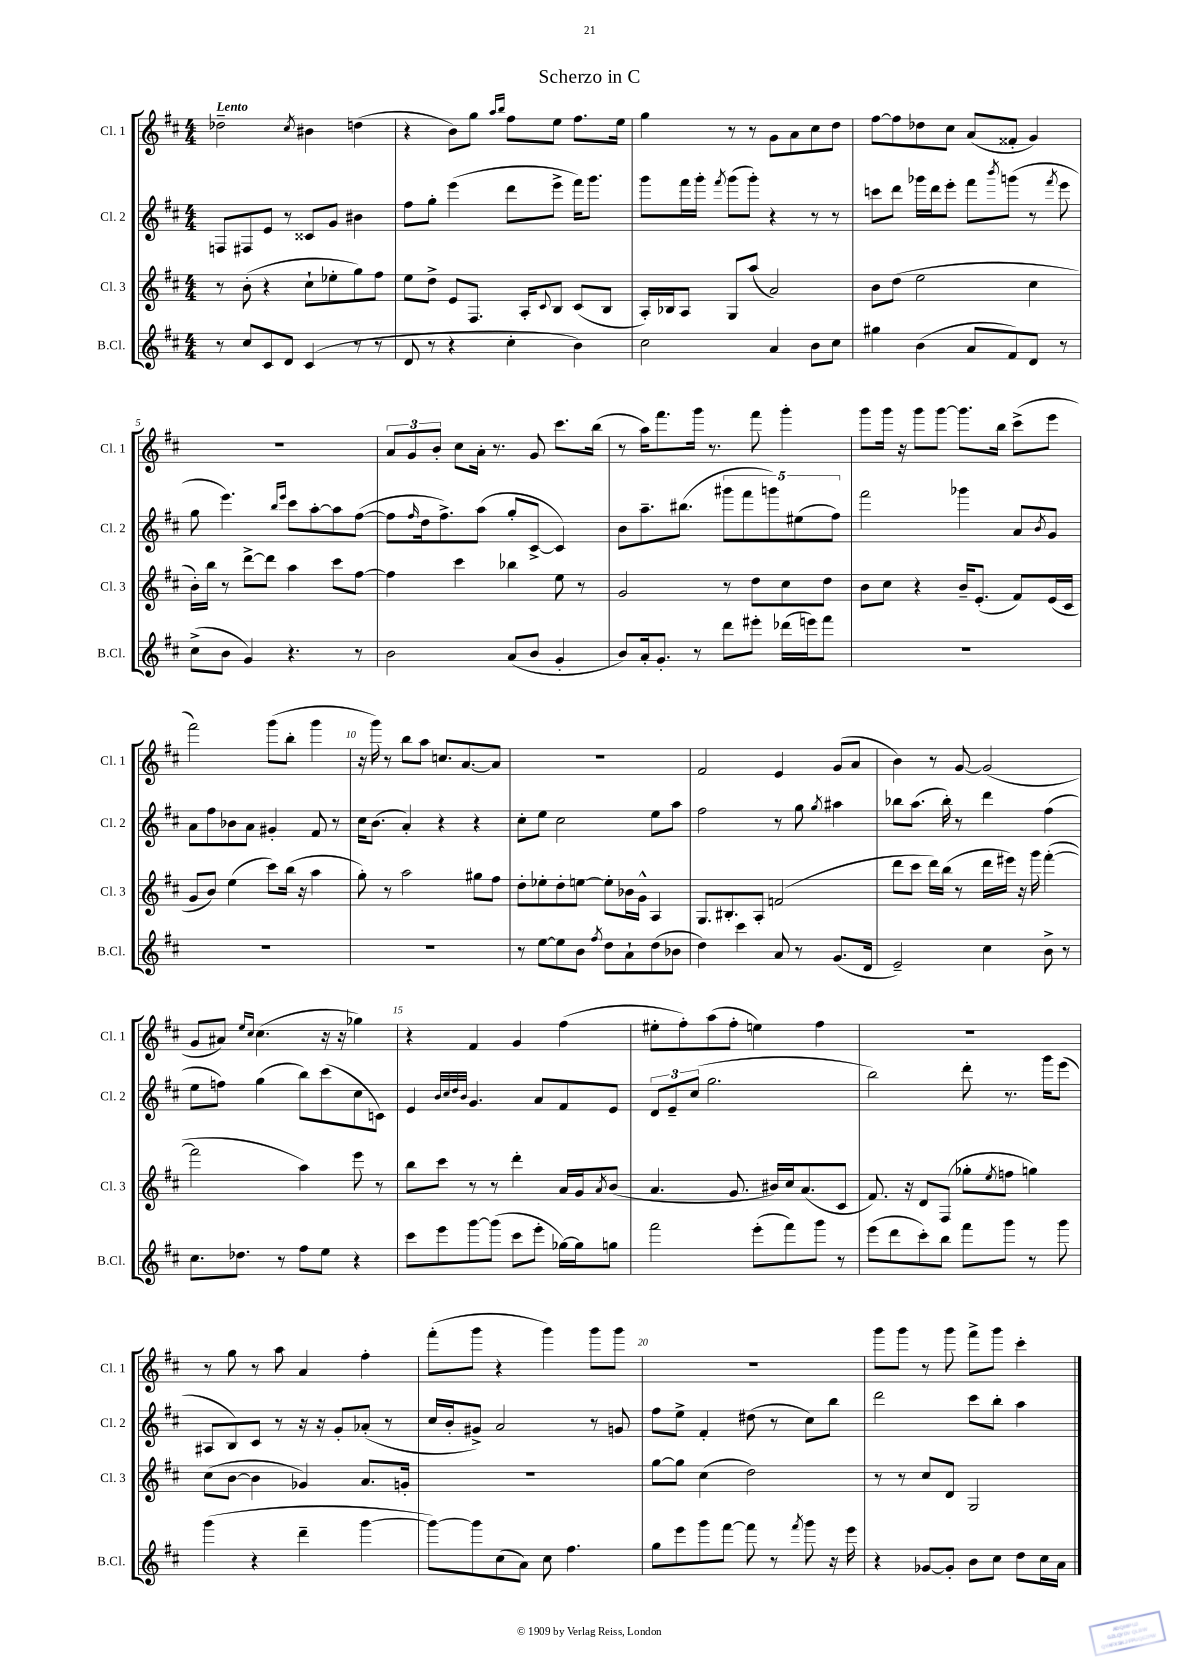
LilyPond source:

\header { title = "Scherzo in C" }
<<
\new StaffGroup <<
\new Staff = "s0" \with { instrumentName = "Cl. 1" shortInstrumentName = "Cl. 1" } {
    \clef treble \key d \major \numericTimeSignature \time 4/4 \tempo "Lento"
    des''2-- \acciaccatura { cis''8 } bis'4 d''4( |
    r4 b'8) g''8 \grace { a''16 b''16 } fis''8 e''8 fis''8. e''16 |
    g''4 r8 r8 g'8 a'8 cis''8 d''8 |
    fis''8~ fis''8 des''8 cis''8 a'8( fisis'8-. g'4) |
    R1 |
    \tuplet 3/2 { a'8 g'8 b'8-. } cis''8 a'16-. r8. g'8 cis'''8. b''16( |
    r8 a''16) fis'''8. g'''16 r8. fis'''8 g'''4-. |
    g'''8 g'''16 r16 g'''8 g'''8~ g'''8. b''16 cis'''8->( e'''8 |
    fis'''2) g'''8( b''8-. g'''4 |
    r16 g'''16) r8 b''8 a''8 c''8. a'8.~ a'8 |
    R1 |
    fis'2 e'4 g'8( a'8 |
    b'4) r8 g'8~ g'2( |
    g'8 ais'8) \grace { e''16 cis''16 } cis''4.( r16 r16 ges''4) |
    r4 fis'4 g'4 fis''4( |
    eis''8-. fis''8-.) a''8( fis''8-. e''4) fis''4 |
    R1 |
    r8 g''8 r8 a''8 a'4 fis''4-. |
    fis'''8-.( g'''8 r4 g'''4) g'''8 g'''8 |
    R1 |
    g'''8 g'''8 r8 g'''8 fis'''8-> g'''8 cis'''4-. \bar "|." |
}
\new Staff = "s1" \with { instrumentName = "Cl. 2" shortInstrumentName = "Cl. 2" } {
    \clef treble \key d \major \numericTimeSignature \time 4/4
    f8 fis8 e'8 r8 cisis'8 g'8 bis'4 |
    fis''8 g''8-. e'''4( d'''8 e'''8-> fis'''16) g'''8. |
    g'''8 fis'''16 g'''16-. \acciaccatura { fis'''8 } g'''8( g'''8-.) r4 r8 r8 |
    c'''8 d'''8 ges'''16 d'''16 e'''8-. fis'''8 \acciaccatura { b'''8 } g'''8( r8 \acciaccatura { fis'''8 } e'''8 |
    g''8 e'''4.) \grace { b''16 e'''16 } cis'''8 a''8~-. a''8 fis''8~( |
    fis''8 \grace { fis''16 } d''16 fis''8.->) a''8( g''8-. cis'8~-> cis'4) |
    b'8 a''8.-- bis''8.( \tuplet 5/4 { gis'''8 fis'''8 g'''8) eis''8( fis''8) } |
    fis'''2 ges'''4 a'8 \acciaccatura { b'8 } g'8 |
    a'8 fis''8 bes'8 a'8 gis'4-. fis'8 r8 |
    cis''16 b'8.( a'4-.) r4 r4 |
    cis''8-. e''8 cis''2 e''8 a''8 |
    fis''2 r8 g''8 \acciaccatura { g''8 } ais''4 |
    bes''8 a''8.( bes''16-.) r8 d'''4 fis''4( |
    e''8 f''8) g''4( b''8) cis'''8( cis''8 c'8) |
    e'4 \grace { b'32 cis''32 d''32 b'32 } g'4. a'8 fis'8 e'8 |
    \tuplet 3/2 { d'8 e'8-- cis''8( } g''2. |
    b''2) d'''8-. r8. g'''16 e'''8( |
    ais8 b8) cis'8 r8 r16 r16 g'8-. aes'8-.( r8 |
    cis''16 b'16-. gis'8->) a'2 r8 g'8 |
    fis''8 e''8-> fis'4-. dis''8( r8 cis''8) b''8 |
    d'''2 cis'''8 b''8-. a''4 \bar "|." |
}
\new Staff = "s2" \with { instrumentName = "Cl. 3" shortInstrumentName = "Cl. 3" } {
    \clef treble \key d \major \numericTimeSignature \time 4/4
    r8 b'8-.( r4 cis''8-! ees''8-. g''8) fis''8 |
    e''8 d''8-> e'8 fis8. a16-. \appoggiatura { cis'8 } b8 cis'8( b8 |
    a16-.) bes16 a8 g8 a''8( a'2) |
    b'8 d''8( e''2 cis''4 |
    b'16-.) b''16 r8 d'''8~-> d'''8 a''4 cis'''8 fis''8~ |
    fis''4 cis'''4 bes''4 e''8 r8 |
    g'2 r8 d''8 cis''8 d''8 |
    b'8 cis''8 r4 b'16-- e'8.-.( fis'8) e'16( cis'16 |
    g'8 b'8) e''4( cis'''8) b''16( r16 a''4 |
    g''8-.) r8 a''2 gis''8 fis''8 |
    d''8-. ees''8-. d''8-. e''8~ e''8-. bes'16 g'16-^ a4 |
    g8. bis8.-. a8-. f'2( |
    d'''8 cis'''8 d'''16) b''16( r8 d'''16 eis'''16) r16 g'''16 fis'''4~-.( |
    fis'''2 a''4) e'''8 r8 |
    b''8 cis'''8 r8 r8 d'''4-. a'16 g'16 \acciaccatura { a'8 } b'8( |
    a'4. g'8. bis'16) cis''16 a'8.( cis'8 |
    fis'8.) r16 d'8 fis8( ges''8-. \acciaccatura { e''8 } f''8 g''4) |
    cis''8( b'8~ b'4 ges'4) a'8. g'16-. |
    R1 |
    g''8~ g''8 cis''4( d''2) |
    r8 r8 cis''8 d'8 g2 \bar "|." |
}
\new Staff = "s3" \with { instrumentName = "B.Cl." shortInstrumentName = "B.Cl." } {
    \clef treble \key d \major \numericTimeSignature \time 4/4
    r8 cis''8 cis'8 d'8 cis'4( r8 r8 |
    d'8 r8 r4 cis''4-. b'4) |
    cis''2 a'4 b'8 cis''8 |
    gis''4 b'4( a'8 fis'8) d'8 r8 |
    cis''8->( b'8 g'4) r4. r8 |
    b'2 a'8( b'8 g'4-. |
    b'8) a'16-. g'8.-. r8 d'''8 eis'''8-. des'''16( e'''16) fis'''8 |
    R1 |
    R1 |
    R1 |
    r8 e''8~ e''8 b'8 \acciaccatura { fis''8 } d''8 a'8-! d''8( bes'8 |
    d''4) cis'''4 a'8 r8 g'8.( d'16 |
    e'2--) cis''4 b'8-> r8 |
    cis''8. des''8. r8 fis''8 e''8 r4 |
    cis'''8 e'''8 g'''8~ g'''8( cis'''8 e'''8-. ges''16~) ges''16 g''8 |
    fis'''2 e'''8-.( fis'''8) g'''8 r8 |
    e'''8( d'''8 cis'''8-.) b''8 fis'''8 g'''8 r8 g'''8 |
    g'''4( r4 d'''4-- g'''4~ |
    g'''8~) g'''8 cis''8( a'8) cis''8 fis''4. |
    g''8 e'''8 g'''8 fis'''8~ fis'''8 r8 \acciaccatura { fis'''8 } g'''8 r16 e'''16 |
    r4 ges'8~ ges'8-. b'8 cis''8 d''8 cis''16 a'16 \bar "|." |
}
>>
>>
\layout { \context { \Score \override BarNumber.break-visibility = ##(#f #t #t) barNumberVisibility = #(every-nth-bar-number-visible 5) } }
